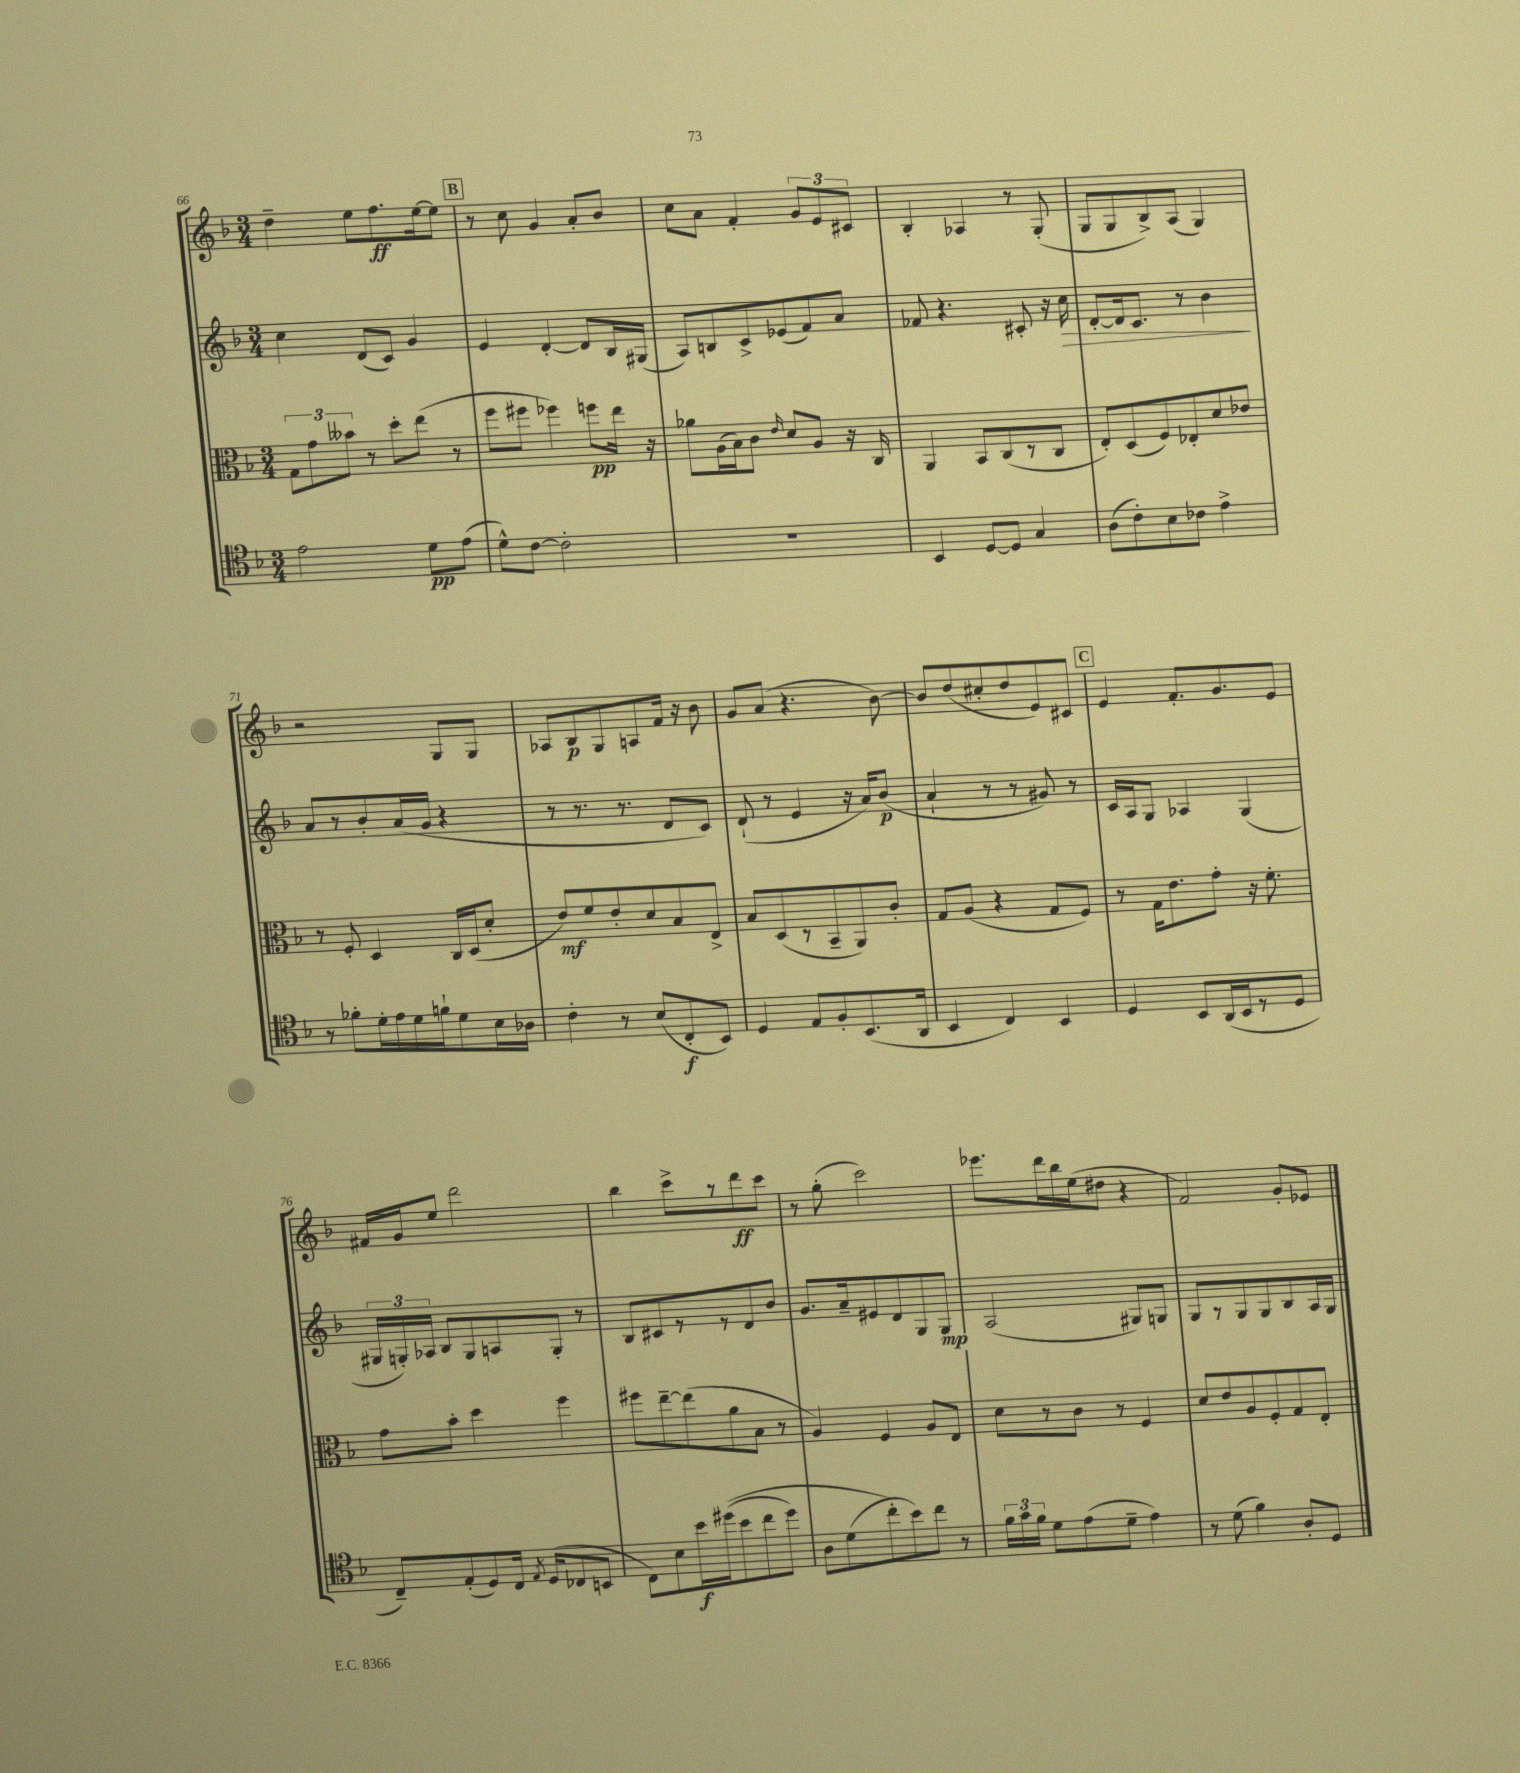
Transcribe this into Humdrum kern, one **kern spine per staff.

**kern	**kern	**kern	**kern
*staff4	*staff3	*staff2	*staff1
*clefC4	*clefC3	*clefG2	*clefG2
*k[b-]	*k[b-]	*k[b-]	*k[b-]
*M3/4	*M3/4	*M3/4	*M3/4
2e\	12G\L	4cc\	4dd~\
.	12g\	.	.
.	12b--\J	.	.
.	8r	(8d/L	8ee\L
.	8dd'\L	8c/J)	8.ff\
8d\L	(8ee\J	4g/	.
.	.	.	[16ee\k
(8e\J	8r	.	8ee\]J
=	=	=	=
8d^^\L)	8ff\L	4e/	8r
[8c\J	8ff#\J	.	8cc\
2c'\]	4ff-\)	[4d'/	4g/
.	8ff\L	8d/]L	8a'/L
.	16ee\Jk	16B-/L	8b-/J
.	16r	(16G#/JJ	.
=	=	=	=
2.r	8a-\L	8A/L)	8cc\L
.	(16A\L	8B/	8a\J
.	16B-\J)	.	.
.	8c\J	8c^/	4f'/
.	16qqe/	.	.
.	8d/L	(8e-/	.
.	8A/J	8f/)	12g/L
.	.	.	12e/
.	16r	8a/J	.
.	.	.	12c#/J
.	16C/	.	.
=	=	=	=
4BB-/	4AA/	8f-/	4B-'/
.	.	4.r	.
[8D/L	8BB-/L	.	4A-/
8D/]J	(8C/	.	.
4G/	8r	8c#'/	8r
.	8C/J	16r	(8G'/
.	.	16cc\	.
=	=	=	=
(8A\L	8E'/L)	[8d'/L	8G/L
8c'\)	(8D/	16d/]k	8G/
.	.	8.c/J	.
8B-\	8F/)	.	8B-^/)
8c-\J	8E-'/	8r	(8A/J
4e^\	8d/	4b-\	4G/)
.	8e-/J	.	.
=	=	=	=
8r	8r	8a/L	2r
8f-'\L	8F'/	8r	.
16d'\L	4D/	8b-'/	.
16e\	.	.	.
16d\	.	(16a/L	.
16f`\J	.	16g/JJ	.
8d\	16C/LL	4r	8G/L
.	(16D/J	.	.
16B-\L	8d'/J	.	8G/J
16A-\JJ	.	.	.
=	=	=	=
4c'\	8e/L)	8r	8A-/L
.	8f/	8.r	8B-/
8r	8e'/	.	8G/
.	.	8.r	.
(8B-/L	8d/	.	8A/
8C'/	8B-/	8d/L	16f/Jk
.	.	.	16r
8BB-/J)	8E^/J	8c/J)	8b-\
=	=	=	=
4D/	8B-/L	(8d`/	8g/L
.	(8D/	8r	(8a/J
8E/L	8r	4e/	4.r
8F'/	8BB-~/	.	.
(8.BB-/	8AA/)	16r	.
.	.	16a/LK)	.
.	8c'/J	(8b-/J	[8b-\)
16AA/Jk	.	.	.
=	=	=	=
4BB-/	8G/L	4a`/	8b-/]L
.	(8A/J	.	(8dd/
4C/)	4r	8r	8cc#'/
.	.	8r	8dd/
4BB-/	8G/L	8g#/)	8e/)
.	8F/J)	8r	8c#/J
=	=	=	=
4D/	8r	16c/LL	4e/
.	.	16A/J	.
.	16G\LK	8G/J	.
.	8.e\	.	.
8BB-/L	.	4A-/	8.f'/L
(16AA/L	8g'\J	.	.
16BB-/J	.	.	8.g/
8r	16r	(4G/	.
.	8.f'\	.	.
8D/J	.	.	8e/J
=	=	=	=
8C~/L)	8g\L	24G#/LL	16f#/LL
.	.	24G'/)	.
.	.	.	16g/J
.	.	24A-/JJ	.
(8E'/	8b-'\J	8B-/L	8ee/J
8D/)	4dd\	8G/	2ddd\
16C/Jk	.	8A/	.
8qE/	.	.	.
(16D/LK	.	.	.
8C-/	4ff\	8G'/J	.
8BB/J	.	8r	.
=	=	=	=
8C\L)	8ff#\L	8B-/L	4bb-\
8B-\	[8ee~\	8c#/	.
16b-\L	(8ee\]	8r	8ccc^\L
&((16dd#\J	.	.	.
8b-\	8a\	8r	8r
8cc\	8B-\J	8d/	8ddd\
8dd#\J)	8r	8b-/J	8ccc\J
=	=	=	=
8A\L	4A/)	8.g/L	8r
(8d\	.	.	(8gg'\
.	.	16a~/k	.
8cc'\&)	4F/	8e#/	2ccc\)
8b-\)	.	8d/	.
8cc\J	8A/L	8G/	.
8r	8E/J	8G/J	.
=	=	=	=
24f\LL	8d\L	(2A/	8.eee-\L
24g\	.	.	.
24f\JJ	.	.	.
8d\L	8r	.	.
.	.	.	16ddd\L
(8e\	8c\J	.	16bb-\
.	.	.	(16ee\J
8d~\J	8r	.	8dd#\J
4e\)	4F/	8G#/L)	4r
.	.	8G/J	.
=	=	=	=
8r	8d/L	8G/L	2f/)
(8d\	8e/	8r	.
4f\)	8A/	8G/	.
.	8F'/	8G/	.
8A'/L	8G/	8B-/	8g'/L
8D/J	8E'/J	16A/L	8e-/J
.	.	16G/JJ	.
==	==	==	==
*-	*-	*-	*-
